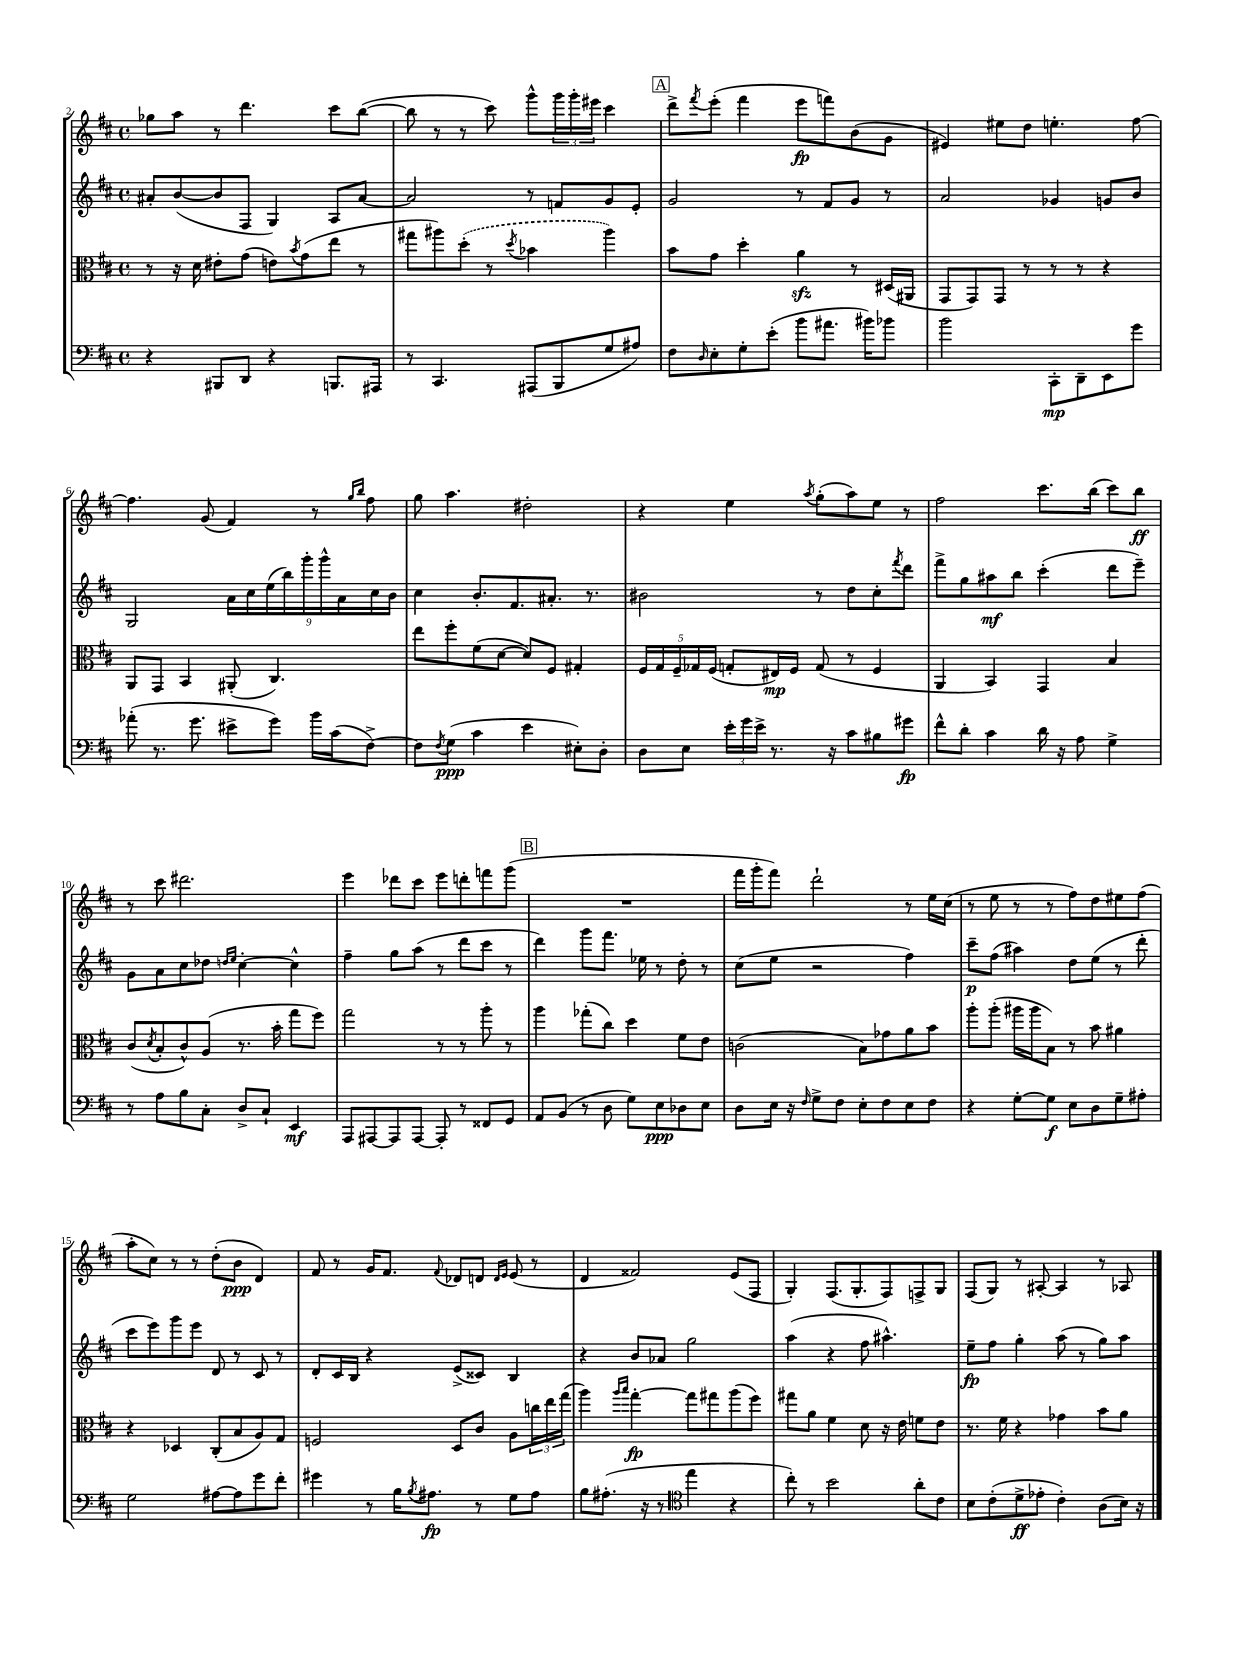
<<
\new StaffGroup <<
\new Staff = "s0" {
    \clef treble \key d \major \defaultTimeSignature \time 4/4
    ges''8 a''8 r8 d'''4. cis'''8 b''8~( |
    b''8 r8 r8 cis'''8) g'''8-^ \tuplet 3/2 { g'''16 g'''16-. eis'''16 } cis'''4 |
    \mark \markup { \box "A" } d'''8-> \acciaccatura { fis'''8 } e'''8-.( fis'''4 e'''8\fp f'''8) b'8( g'8 |
    eis'4) eis''8 d''8 e''4.-. fis''8~ |
    fis''4. g'8( fis'4) r8 \grace { g''16 b''16 } fis''8 |
    g''8 a''4. dis''2-. |
    r4 e''4 \acciaccatura { a''8 } g''8-.( a''8) e''8 r8 |
    fis''2 cis'''8. b''16( cis'''8) b''8\ff |
    r8 cis'''8 dis'''2. |
    e'''4 des'''8 cis'''8 e'''8 d'''8-. f'''8 g'''8( |
    \mark \markup { \box "B" } R1 |
    fis'''16 g'''16-. fis'''8) d'''2-! r8 e''16 cis''16( |
    r8 e''8 r8 r8 fis''8) d''8 eis''8 fis''8( |
    a''8-. cis''8) r8 r8 d''8-.( b'8\ppp d'4) |
    fis'8 r8 g'16 fis'8. \appoggiatura { fis'8 } des'8 d'8 \grace { d'16 e'16 } e'8( r8 |
    d'4 fisis'2) e'8( fis8 |
    g4-.) fis8.( g8.-. fis8) f8-> g8 |
    fis8( g8) r8 ais8~-. ais4 r8 aes8 \bar "|." |
}
\new Staff = "s1" {
    \clef treble \key d \major \defaultTimeSignature \time 4/4
    ais'8-. b'8~( b'8 fis8 g4) a8 ais'8~ |
    ais'2 r8 f'8 g'8 e'8-. |
    \mark \markup { \box "A" } g'2 r8 fis'8 g'8 r8 |
    a'2 ges'4 g'8 b'8 |
    g2 \tuplet 9/8 { a'16 cis''16 e''16( b''16) g'''16-. g'''16-^ a'16 cis''16 b'16 } |
    cis''4 b'8.-. fis'8. ais'8.-. r8. |
    bis'2 r8 d''8 cis''8-. \acciaccatura { fis'''8 } d'''8 |
    fis'''8-> g''8 ais''8\mf b''8 cis'''4-.( d'''8 e'''8--) |
    g'8 a'8 cis''8 des''8 \grace { d''16 e''16 } cis''4~-. cis''4-^ |
    fis''4-- g''8 a''8( r8 d'''8 cis'''8 r8 |
    \mark \markup { \box "B" } d'''4) g'''8 fis'''8. ees''16 r8 d''8-. r8 |
    cis''8( e''8 r2 fis''4) |
    cis'''8--\p fis''8( ais''4) d''8 e''8( r8 d'''8-. |
    cis'''8 e'''8) g'''8 e'''8 d'8 r8 cis'8 r8 |
    d'8-. cis'16 b16 r4 e'8->( cisis'8) b4 |
    r4 b'8 aes'8 g''2 |
    a''4( r4 fis''8 ais''4.-^) |
    e''8--\fp fis''8 g''4-. a''8( r8 g''8) a''8 \bar "|." |
}
\new Staff = "s2" {
    \clef alto \key d \major \defaultTimeSignature \time 4/4
    r8 r16 d'16 eis'8-. g'8( e'8) \acciaccatura { b'8 } g'8( e''8 r8 |
    gis''8 ais''8) \once \slurDashed d''8-.( r8 \acciaccatura { d''8 } bes'4 ais''4) |
    \mark \markup { \box "A" } b'8 g'8 d''4-. a'4\sfz r8 dis16( ais,16 |
    g,8 g,8) g,8 r8 r8 r8 r4 |
    a,8 g,8 b,4 ais,8-.( cis4.) |
    e''8 fis''8-. fis'8( d'8~ d'8) fis8 gis4-. |
    \tuplet 5/4 { fis16 g16 fis16-- ges16 fis16( } g8-. eis16\mp) fis16 g8( r8 fis4 |
    a,4 b,4) g,4 b4 |
    cis'8( \acciaccatura { d'8 } b8-. cis'8-^) a8( r8. b'16-. g''8 fis''8) |
    g''2 r8 r8 a''8-. r8 |
    \mark \markup { \box "B" } a''4 ges''8-.( cis''8) d''4 fis'8 e'8 |
    c'2( b8) ges'8 a'8 b'8 |
    a''8-. a''8-.( ais''16 ais''16 b8) r8 b'8 ais'4 |
    r4 des4 cis8-.( b8 a8) g8 |
    f2 d8 cis'8 a8 \tuplet 3/2 { c''16 e''16 g''16( } |
    a''4) \grace { a''16 b''16 } g''4~-.\fp g''8 gis''8 a''8( fis''8) |
    gis''8 a'8 fis'4 d'8 r16 e'16 f'8 e'8 |
    r8. fis'16 r4 ges'4 b'8 a'8 \bar "|." |
}
\new Staff = "s3" {
    \clef bass \key d \major \defaultTimeSignature \time 4/4
    r4 bis,,8 d,8 r4 b,,8. ais,,16 |
    r8 cis,4. ais,,8( b,,8 g8 ais8) |
    \mark \markup { \box "A" } fis8 \grace { d16 } e8-. g8-. e'8-.( b'8 ais'8. bis'16) bes'8 |
    b'2 cis,8-.\mp d,8-- e,8 g'8 |
    aes'8-.( r8. g'8. eis'8-> g'8) b'16 cis'16( fis8~->) |
    fis8 \acciaccatura { fis8 } g8\ppp( cis'4 e'4 eis8-.) d8-. |
    d8 e8 \tuplet 3/2 { e'16-. g'16 e'16-> } r8. r16 cis'8 bis8 gis'8\fp |
    fis'8-^ d'8-. cis'4 d'16 r16 a8 g4-> |
    r8 a8 b8 cis8-. d8-> cis8-! e,4\mf |
    a,,8 ais,,8~ ais,,8 ais,,8~ ais,,8-. r8 fisis,8 g,8 |
    \mark \markup { \box "B" } a,8 b,8( r8 d8 g8) e8\ppp des8 e8 |
    d8 e16 r16 \grace { fis16 } g8-> fis8 e8-. fis8 e8 fis8 |
    r4 g8~-. g8\f e8 d8 g8-- ais8-. |
    g2 ais8~ ais8 g'8 fis'8-. |
    gis'4 r8 b16 \acciaccatura { b8 } ais8.\fp r8 g8 ais8 |
    b8 ais8.-.( r16 r8 \clef tenor e''4 r4 |
    cis''8-.) r8 b'2 a'8-. cis'8 |
    b8 cis'8-.( d'8->\ff ees'8-. cis'4-.) a8( b16) r16 \bar "|." |
}
>>
>>
\layout { \context { \Score currentBarNumber = #2 } }
